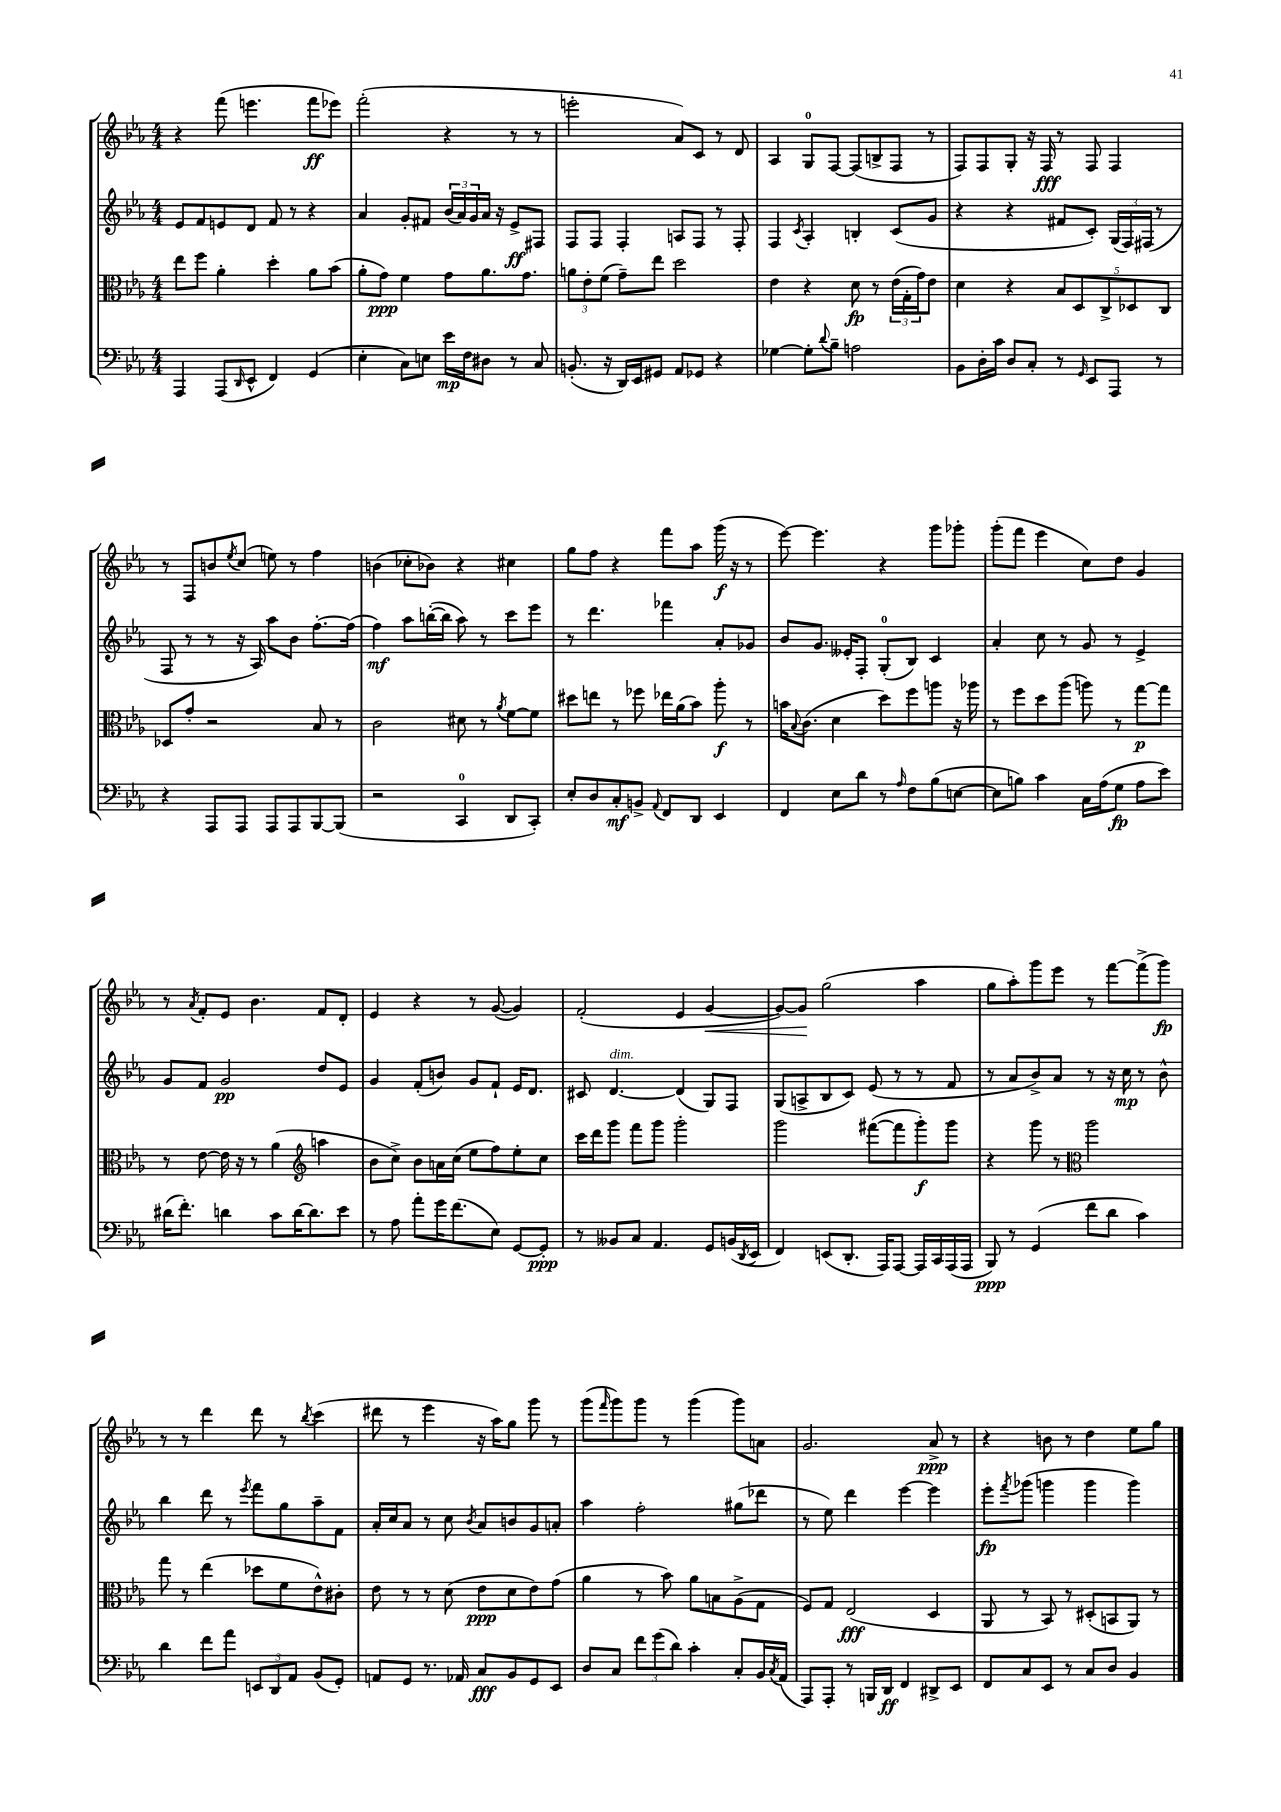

**kern	**kern	**kern	**kern
*staff4	*staff3	*staff2	*staff1
*clefF4	*clefC3	*clefG2	*clefG2
*k[b-e-a-]	*k[b-e-a-]	*k[b-e-a-]	*k[b-e-a-]
*M4/4	*M4/4	*M4/4	*M4/4
4AAA-/	8ee-\L	8e-/L	4r
.	8ff\J	8f/	.
(8AAA-/L	4a-'\	8e/	(8fff\
16qqDD/	.	.	.
8EE-^^/J	.	8d/J	4.eee\
4FF/)	4dd'\	8f/	.
.	.	8r	.
(4GG/	8a-\L	4r	8fff\L
.	(8b-\J	.	8eee-\J)
=	=	=	=
4E-'\	8a-'\L	4a-/	(2fff'\
.	8g\J)	.	.
8C\L)	4f\	8g'/L	.
8E\J	.	8f#/J	.
16e-\LL	8g\L	(24b-/LL	4r
.	.	24a-/)	.
16F\J	.	.	.
.	.	24g/	.
8D#\J	8.a-\	16a-/JJ	.
.	.	16r	.
8r	.	8e-^/L	8r
.	8.g\J	.	.
8C/	.	8F#/J	8r
=	=	=	=
(8.BB'/	12a\L	8F/L	2eee'\
.	12e-'\	.	.
.	.	8F/J	.
.	(12f\J	.	.
16r	.	.	.
16DD/LL)	8g~\L)	4F'/	.
16EE-/J	.	.	.
8GG#/J	8ee-\J	.	.
8AA-/L	2dd\	8A/L	8a-/L)
8GG-/J	.	8F/J	8c/J
4r	.	8r	8r
.	.	8F'/	8d/
=	=	=	=
[4G-\	4e-\	4F/	4A-/
.	.	8qc/	.
8G-'\]L	4r	4A-'/	8G/L
8qqd/	.	.	.
8B-~\J	.	.	[8F/J
2A\	8d\	4B'/	(8F/]L
.	8r	.	8B^/
.	(24e-\LL	(8c/L	8F/J
.	24G'\	.	.
.	24g\J)	.	.
.	8e-\J	8g/J	8r
=	=	=	=
8BB-\L	4d\	4r	8F/L)
16D'\L	.	.	8F/
16c\JJ	.	.	.
8D/L	4r	4r	8G'/J
8C'/J	.	.	16r
.	.	.	16F/
8r	10B-/L	8f#/L	8r
.	10D/	.	.
16qqGG/	.	.	.
8EE-/L	.	8c'/J)	8F/
.	10C^/	.	.
8AAA-/J	.	(24G/LL	4F/
.	.	24F/)	.
.	10D-/	.	.
.	.	(24F#/JJ	.
8r	.	8r	.
.	10C/J	.	.
=	=	=	=
4r	8D-/L	8F/	8r
.	8g'/J	8r	8F/L
8AAA-/L	2r	8r	8b/
.	.	.	8qee-/
8AAA-/J	.	16r	(8cc/J
.	.	16A-/)	.
8AAA-/L	.	8aa-\L	8ee\)
8AAA-/	.	8b-\J	8r
[8BBB-/	8B-/	[8.ff'\L	4ff\
(8BBB-/]J	8r	.	.
.	.	(16ff\]Jk	.
=	=	=	=
2r	2c\	4ff\)	(4b\
.	.	8aa-\L	8cc-'\L
.	.	([16bb'\L	8b-\J)
.	.	16bb\]JJ	.
4CC/	8d#\	8aa-\)	4r
.	8r	8r	.
.	8qa-/	.	.
8DD/L	[8f\L	8ccc\L	4cc#\
8CC'/J)	8f\]J	8eee-\J	.
=	=	=	=
8E-'/L	8dd#\L	8r	8gg\L
8D/	8ee\J	4.ddd\	8ff\J
8C'/	8r	.	4r
8BB^/J	8ff-\	.	.
8qqAA-/	.	.	.
8FF/L	16ee-\LL	4fff-\	8fff\L
.	(16a-\J	.	.
8DD/J	8b-\J)	.	8aa-\J
4EE-/	8aa-'\	8a-'/L	(16ggg\
.	.	.	16r
.	8r	8g-/J	8r
=	=	=	=
4FF/	16b\LK	8b-/L	[8eee-\)
.	8qqB-/	.	.
.	(8.c\J	.	.
.	.	8.g/J	4.eee-\]
8E-\L	4d\	.	.
.	.	16e--'/LK	.
8d\J	.	8F'/J	.
8r	8dd\L)	(8G'/L	4r
16qqA-/	.	.	.
8F\L	8ff\	8B-/J)	.
(8B-\	8aa\J	4c/	8ggg\L
[8E\J	16r	.	8ggg-'\J
.	16aa-\	.	.
=	=	=	=
8E\]L	8r	4a-'/	(8ggg'\L
8B\J)	8ff\L	.	8fff\J
4c\	8dd\	8cc\	4eee-\
.	(8aa-\J	8r	.
16C\LL	8aa\)	8g/	8cc\L)
(16A-\J	.	.	.
8G\J	8r	8r	8dd\J
8A-\L	[8gg\L	4e-^/	4g/
8e-\J)	8gg\]J	.	.
=	=	=	=
(16d#\LK	8r	8g/L	8r
8.f'\J)	.	.	.
.	.	.	8qa-/
.	[8e-\	8f/J	8f'/L
4d\	16e-\]	2g/	8e-/J
.	16r	.	.
.	8r	.	4.b-\
8c\L	(4a-\	.	.
[16d\K	.	.	.
8.d\]	.	.	.
*	*clefG2	*	*
.	4aa\	8dd/L	8f/L
8e-\J	.	8e-/J	8d'/J
=	=	=	=
8r	8b-\L	4g/	4e-/
8A-\	8cc^\J)	.	.
8a-'\L	8b-\L	(8f'/L	4r
16g\K	16a\L	8b/J)	.
(8.f\	(16cc\JJ	.	.
.	8ee-\L	8g/L	8r
8E-\J)	8ff\)	8f`/J	([8g/
[8GG/L	8ee-'\	16e-/LK	4g/])
.	.	8.d/J	.
8GG'/]J	8cc\J	.	.
=	=	=	=
8r	16ccc\LL	8c#/	(2f'/
.	16ddd\J	.	.
8BB--/L	8ggg\J	[4.d/	.
8C/J	8fff\L	.	.
4.AA-/	8ggg\J	.	.
.	2ggg'\	(4d/]	4e-/
8GG/L	.	8G/L)	[4g/
(16BB/L	.	8F/J	.
8qDD/	.	.	.
16EE-/JJ	.	.	.
=	=	=	=
4FF/)	2ggg\	(8G/L	8g/_L)
.	.	8A^/	8g/]J
(8EE/L	.	8B-/	(2gg\
8.DD'/J	.	8c/J)	.
.	([8fff#\L	(8e-/	.
16AAA-/LK)	.	.	.
[8AAA-/J	8fff#\]	8r	.
16AAA-/]LL	8ggg'\)	8r	4aa-\
16CC/	.	.	.
(16AAA-/	8ggg\J	8f/	.
16AAA-/JJ	.	.	.
=	=	=	=
8BBB-/)	4r	8r	8gg\L
8r	.	8a-/L	8aa-'\)
(4GG/	8ggg\	8b-^/)	8ggg\
.	8r	8a-/J	8eee-\J
*	*clefC3	*	*
8f\L	2aa-\	8r	8r
8d\J	.	16r	[8fff\L
.	.	16cc\	.
4c\)	.	8r	(8fff^\]
.	.	8b-^^\	8ggg\J)
=	=	=	=
4d\	8gg\	4bb-\	8r
.	8r	.	8r
8f\L	(4ee-\	8ddd\	4ddd\
8a-\J	.	8r	.
.	.	8qeee-/	.
12EE/L	8dd-\L	8fff\L	8ddd\
12DD/	.	.	.
.	8f\	8gg\	8r
12AA-/J	.	.	.
.	.	.	8qbb-/
(8BB-/L	8e-^^\)	8aa-~\	(4ccc\
8GG'/J)	8c#'\J	8f\J	.
=	=	=	=
8AA/L	8e-\	16a-'/LL	8ddd#\
.	.	16cc/J	.
8GG/J	8r	8a-/J	8r
8.r	8r	8r	4eee-\
.	(8d\	8cc\	.
16AA-/	.	.	.
.	.	8qb-/	.
8C/L	8e-\L	8a-/L	16r
.	.	.	16aa-\LK)
8BB-/	8d\	8b/	8gg\J
8GG/	8e-\)	8g/	8ggg\
8EE-/J	(8g\J	8a'/J	8r
=	=	=	=
8D/L	4a-\	4aa-\	(8ggg\L
.	.	.	16qqfff/
8C/J	.	.	8ggg\)
12f\L	8r	2ff'\	8ggg\J
(12g\	.	.	.
.	8b-\)	.	8r
12d\J)	.	.	.
4c'\	8a-\L	.	(4ggg\
.	8B\	.	.
8C'/L	(8A-^\	(8gg#\L	8ggg\L)
16BB-/L	8G\J	8ddd-\J	8a\J
8qC/	.	.	.
(16AA-/JJ	.	.	.
=	=	=	=
8AAA-/L)	8F/L)	8r	2.g/
8AAA-'/J	8G/J	8ee-\)	.
8r	(2E-/	4ddd\	.
16BBB/LL	.	.	.
16DD/JJ	.	.	.
4FF/	.	[4eee-\	.
8DD#^/L	4D/	4eee-\]	8a-^/
8EE-/J	.	.	8r
=	=	=	=
8FF/L	8AA-/	8eee-'\L	4r
.	.	8qfff/	.
8C/	8r	(8ggg-\J	.
8EE-/J	8BB-/)	4ggg\	8b\
8r	8r	.	8r
8C/L	(8D#'/L	4ggg\	4dd\
8D/J	8BB/	.	.
4BB-/	8AA-/J)	4ggg\)	8ee-\L
.	8r	.	8gg\J
==	==	==	==
*-	*-	*-	*-
